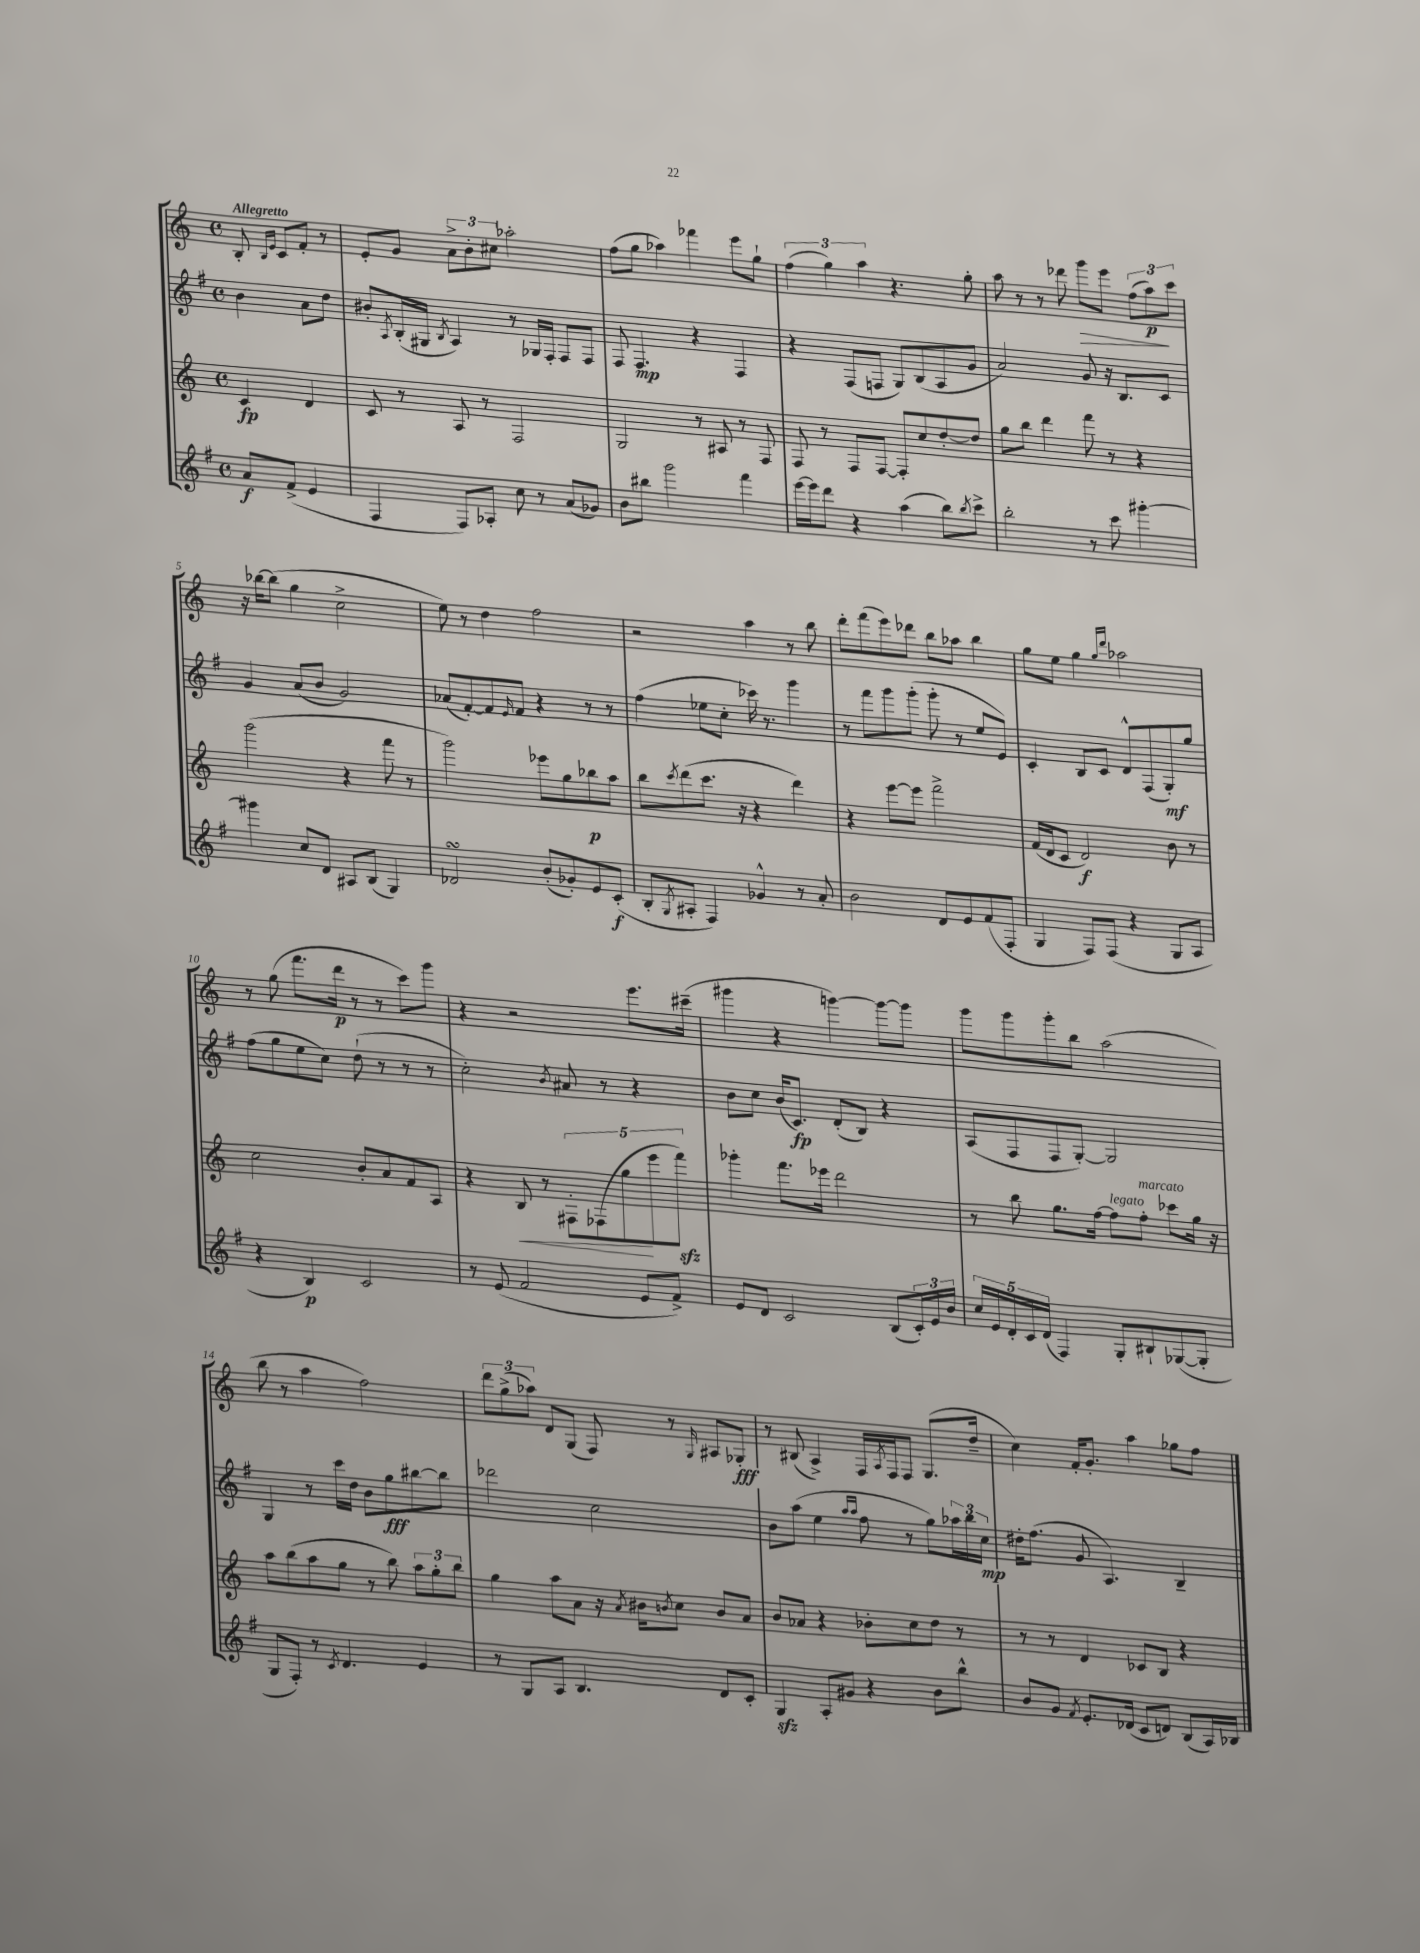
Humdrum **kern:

**kern	**dynam	**kern	**dynam	**kern	**dynam	**kern	**dynam
*part4	*part4	*part3	*part3	*part2	*part2	*part1	*part1
*staff4	*staff4	*staff3	*staff3	*staff2	*staff2	*staff1	*staff1
*clefG2	*	*clefG2	*	*clefG2	*	*clefG2	*
*k[f#]	*	*k[]	*	*k[f#]	*	*k[]	*
*M4/4	*	*M4/4	*	*M4/4	*	*M4/4	*
*met(c)	*	*met(c)	*	*met(c)	*	*met(c)	*
=	=	=	=	=	=	=	=
!	!	!	!	!	!	!LO:TX:a:B:t=Allegretto	!
8a/L	f	4c/	fp	4b\	.	8B'/	.
.	.	.	.	.	.	16qqB/LL	.
.	.	.	.	.	.	16qqe/JJ	.
(8f#^/J	.	.	.	.	.	8c/L	.
4e/	.	4d/	.	8a\L	.	8f'/J	.
.	.	.	.	8dd\J	.	8r	.
=1	=1	=1	=1	=1	=1	=1	=1
4F#/	.	8c/	.	8b#X'/L	.	8e'/L	.
.	.	.	.	8qA/	.	.	.
.	.	8r	.	(16B'/L	.	8g/J	.
.	.	.	.	16G#X/JJ	.	.	.
.	.	.	.	8qB/	.	.	.
8F#/L)	.	8A/	.	4A/)	.	12a^\L	.
.	.	.	.	.	.	12b'\	.
8A-X'/J	.	8r	.	.	.	.	.
.	.	.	.	.	.	12cc#X\J	.
8cc\	.	2F/	.	8r	.	2aa-X'\	.
8r	.	.	.	16G-X/LL	.	.	.
.	.	.	.	16F#'/JJ	.	.	.
(8a/L	.	.	.	8F#/L	.	.	.
8g-X/J)	.	.	.	8F#/J	.	.	.
=2	=2	=2	=2	=2	=2	=2	=2
8b\L	.	2G/	.	8F#/	.	(8ff\L	.
8bb#X\J	.	.	.	4.F#/	mp	8gg\J	.
2ggg\	.	.	.	.	.	4aa-X\)	.
.	.	8r	.	4r	.	4fff-X\	.
.	.	8A#X/	.	.	.	.	.
4fff#\	.	8r	.	4F#/	.	8eee\L	.
.	.	8F/	.	.	.	8gg`\J	.
=3	=3	=3	=3	=3	=3	=3	=3
[16eee\LL	.	8F/	.	4r	.	(6ff\	.
16eee\J]	.	.	.	.	.	.	.
8ddd\J	.	8r	.	.	.	.	.
.	.	.	.	.	.	6gg\)	.
4r	.	8F/L	.	(8F#/L	.	.	.
.	.	.	.	.	.	6aa\	.
.	.	[8F/J	.	8Fn/J	.	.	.
(4aa\	.	8F'/L]	.	8G/L)	.	4.r	.
.	.	8cc/	.	(8B/	.	.	.
8bb\L)	.	[8dd'/	.	8A/	.	.	.
8qbb/	.	.	.	.	.	.	.
8ccc^\J	.	8dd/J]	.	8g/J	.	8gg'\	.
=4	=4	=4	=4	=4	=4	=4	=4
2bb'\	.	8gg\L	.	2a/)	.	8aa\	.
.	.	8bb\J	.	.	.	8r	.
.	.	4ddd\	.	.	.	8r	.
.	.	.	.	.	.	8ddd-X\	.
!	!	!	!	!	!	!	!LO:HP:b
8r	.	8fff\	.	8g/	.	8ggg\L	>
8ccc\	.	8r	.	16r	.	8eee\J	.
.	.	.	.	8.B/L	.	.	.
[4ggg#X'\	.	4r	.	.	.	(12ff\L	.
.	.	.	.	.	.	12aa\)	p
.	.	.	.	8c/J	.	.	.
.	.	.	.	.	.	12ccc\J	]
!!LO:LB:g=z
=5	=5	=5	=5	=5	=5	=5	=5
4ggg#X\]	.	(2ggg\	.	4g/	.	16r	.
.	.	.	.	.	.	[16bb-X\KL	.
.	.	.	.	.	.	(8bb-\J]	.
8cc/L	.	.	.	(8a/L	.	4gg\	.
8d/J	.	.	.	8b/J	.	.	.
8A#X/L	.	4r	.	2g/)	.	2cc^\	.
(8B/J	.	.	.	.	.	.	.
4G/)	.	8fff\	.	.	.	.	.
.	.	8r	.	.	.	.	.
=6	=6	=6	=6	=6	=6	=6	=6
2d-XsSSs/	.	2ggg\)	.	(8a-X/L	.	8ee\)	.
.	.	.	.	[8f#'/)	.	8r	.
.	.	.	.	8f#/]	.	4dd\	.
.	.	.	.	16qqe/	.	.	.
.	.	.	.	8f#/J	.	.	.
(8b'/L	.	8eee-X\L	.	4r	.	2ff\	.
8g-X'/)	.	8gg\	.	.	.	.	.
8e/	.	8bb-X\	p	8r	.	.	.
(8c'/J	f	8aa\J	.	8r	.	.	.
=7	=7	=7	=7	=7	=7	=7	=7
8B'/L	.	8bb\L	.	(4ff#\	.	2r	.
8qG/	.	8qccc/	.	.	.	.	.
8A#X'/J	.	(8ddd\	.	.	.	.	.
4F#/)	.	8.ccc\J	.	8ee-X\L	.	.	.
.	.	.	.	8cc'\J	.	.	.
.	.	16r	.	.	.	.	.
4g-X^^/	.	4r	.	16ccc-X\)	.	4aa\	.
.	.	.	.	8.r	.	.	.
8r	.	4ddd\)	.	4ggg\	.	8r	.
8a'/	.	.	.	.	.	8bb\	.
=8	=8	=8	=8	=8	=8	=8	=8
2b\	.	4r	.	8r	.	8ddd'\L	.
.	.	.	.	8fff#\L	.	(8fff\	.
.	.	[8eee\L	.	8ggg\	.	8eee\)	.
.	.	8eee\J]	.	(8ggg'\J	.	8ddd-X\J	.
8d/L	.	2fff^\	.	8ggg'\	.	8bb\L	.
8e/	.	.	.	8r	.	8aa-X\J	.
(8f#/	.	.	.	8ee/L	.	4bb\	.
8F#'/J	.	.	.	8e/J)	.	.	.
=9	=9	=9	=9	=9	=9	=9	=9
4G/	.	(16f/LL	.	4c'/	.	8gg\L	.
.	.	16d/J	.	.	.	.	.
.	.	8c/J	.	.	.	8ee\J	.
8F#/L)	.	2d/)	f	8B/L	.	4gg\	.
(8F#/J	.	.	.	8c/J	.	.	.
.	.	.	.	.	.	16qqgg/LL	.
.	.	.	.	.	.	16qqddd/JJ	.
4r	.	.	.	8d^^/L	.	2aa-X\	.
.	.	.	.	(8F#/	.	.	.
8G/L	.	8b\	.	8G'/)	mf	.	.
8A/J	.	8r	.	8gg/J	.	.	.
!!LO:LB:g=z
=10	=10	=10	=10	=10	=10	=10	=10
4r	.	2cc\	.	(8ff#\L	.	8r	.
.	.	.	.	8gg\	.	(8gg\	.
4B/)	p	.	.	8ee\	.	8.fff\L	.
.	.	.	.	8cc\J)	.	.	.
.	.	.	.	.	.	16ddd\Jk	p
2c/	.	8b'/L	.	(8dd`\	.	8r	.
.	.	8a/	.	8r	.	8r	.
.	.	8f/	.	8r	.	8ccc\L)	.
.	.	8A/J	.	8r	.	8ggg\J	.
=11	=11	=11	=11	=11	=11	=11	=11
8r	.	4r	.	2cc'\)	.	4r	.
(8e/	.	.	.	.	.	.	.
!	!	!	!LO:HP:b	!	!	!	!
2f#/	.	8B/	<	.	.	2r	.
.	.	8r	.	.	.	.	.
.	.	.	.	8qb/	.	.	.
.	.	10F#X'\L	.	8a#X/	.	.	.
.	.	(10F-X\	.	.	.	.	.
.	.	.	.	8r	.	.	.
.	.	10gg\	.	.	.	.	.
8e/L	.	.	.	4r	.	8.eee\L	.
.	.	10eee\	[	.	.	.	.
8f#^/J)	.	.	.	.	.	.	.
.	.	10fffzz\J)	.	.	.	.	.
.	.	.	.	.	.	(16ccc#X~\Jk	.
=12	=12	=12	=12	=12	=12	=12	=12
8e/L	.	4ggg-X'\	.	8b\L	.	4ggg#X\	.
8d/J	.	.	.	8cc\J	.	.	.
2c/	.	8.fff\L	.	(16b/KL	.	4r	.
.	.	.	.	8.c/J)	fp	.	.
.	.	16eee-X\Jk	.	.	.	.	.
.	.	2ddd\	.	(8d'/L	.	[4gggn\)	.
.	.	.	.	8B/J)	.	.	.
(8B/L	.	.	.	4r	.	8ggg\L_	.
24c'/L)	.	.	.	.	.	8ggg\J]	.
24e/	.	.	.	.	.	.	.
24b/JJ	.	.	.	.	.	.	.
=13	=13	=13	=13	=13	=13	=13	=13
20cc/LL	.	8r	.	(8A/L	.	8ggg\L	.
20e/	.	.	.	.	.	.	.
20d'/	.	.	.	.	.	.	.
.	.	8bb\	.	8F#/	.	8ggg\	.
20c/	.	.	.	.	.	.	.
(20d/JJ	.	.	.	.	.	.	.
4F#/)	.	8.gg\L	.	8F#/	.	8ggg'\	.
.	.	.	.	[8G'/J)	.	8bb\J	.
.	.	[16ff\Jk	.	.	.	.	.
!	!	!LO:TX:a:i:t=legato	!	!	!	!	!
8G'/L	.	8ff\L]	.	2G/]	.	(2aa\	.
!	!	!LO:TX:a:i:t=marcato	!	!	!	!	!
8B#X`/	.	8ff'\J	.	.	.	.	.
([8G-X/	.	8ccc-X\L	.	.	.	.	.
8G-'/J]	.	16gg\Jk	.	.	.	.	.
.	.	16r	.	.	.	.	.
!!LO:LB:g=z
=14	=14	=14	=14	=14	=14	=14	=14
8G/L	.	8aa\L	.	4G/	.	8bb\	.
8F#'/J)	.	(8bb\	.	.	.	8r	.
8r	.	8aa\	.	8r	.	4aa\	.
8qc/	.	.	.	.	.	.	.
4.d/	.	8gg\J	.	16ccc\LL	.	.	.
.	.	.	.	16dd\JJ	.	.	.
.	.	8r	.	8b\L	.	2ff\)	.
.	.	8bb\)	.	8gg\	fff	.	.
4e/	.	12aa\L	.	[8bb#X\	.	.	.
.	.	12gg'\	.	.	.	.	.
.	.	.	.	8bb#\J]	.	.	.
.	.	12bb\J	.	.	.	.	.
=15	=15	=15	=15	=15	=15	=15	=15
8r	.	4gg\	.	2ddd-X\	.	12ddd\L	.
.	.	.	.	.	.	(12gg^\	.
8G/L	.	.	.	.	.	.	.
.	.	.	.	.	.	12aa-X\J)	.
8A/J	.	8aa\L	.	.	.	8d/L	.
4.B/	.	8a\J	.	.	.	(8G/J	.
.	.	16r	.	2cc\	.	8F/)	.
.	.	8qa/	.	.	.	.	.
.	.	16b#X\KL	.	.	.	.	.
.	.	8qbn/	.	.	.	.	.
.	.	8cc\J	.	.	.	8r	.
.	.	.	.	.	.	16qqG/	.
8d/L	.	8b/L	.	.	.	8A#X/L	.
8c'/J	.	8a/J	.	.	.	8G-X'/J	fff
=16	=16	=16	=16	=16	=16	=16	=16
4Gzz/	.	8b/L	.	8b\L	.	8r	.
.	.	8a-X/J	.	(8aa\J	.	(8B#X/	.
8A'/L	.	4r	.	4ee\	.	4A^/)	.
8g#X/J	.	.	.	.	.	.	.
.	.	.	.	16qqaa/LL	.	.	.
.	.	.	.	16qqaa/JJ	.	.	.
4r	.	8b-X'\L	.	8ff#\	.	16F/LL	.
.	.	.	.	.	.	8qA/	.
.	.	.	.	.	.	16F/J	.
.	.	8cc\	.	8r	.	8F/J	.
8b\L	.	8dd\J	.	8gg\L)	.	(8.G/L	.
8bb^^\J	.	8r	.	24aa-X\L	.	.	.
.	.	.	.	24bb\	.	.	.
.	.	.	.	.	.	16dd~/Jk	.
.	.	.	.	24cc\JJ	mp	.	.
=17	=17	=17	=17	=17	=17	=17	=17
8b/L	.	8r	.	16dd#X'\KL	.	4cc\)	.
.	.	.	.	(8.ff#\J	.	.	.
8g/J	.	8r	.	.	.	.	.
8qf#/	.	.	.	.	.	.	.
8.e'/L	.	4d/	.	8g/	.	16f'/KL	.
.	.	.	.	.	.	8.g'/J	.
.	.	.	.	4.A/)	.	.	.
(16d-X/Jk	.	.	.	.	.	.	.
8c/L	.	8c-X/L	.	.	.	4aa\	.
8dn/J)	.	8B/J	.	.	.	.	.
(8B/L	.	4r	.	4B~/	.	8gg-X\L	.
16A/L)	.	.	.	.	.	8ff\J	.
16B-X/JJ	.	.	.	.	.	.	.
==	==	==	==	==	==	==	==
*-	*-	*-	*-	*-	*-	*-	*-
